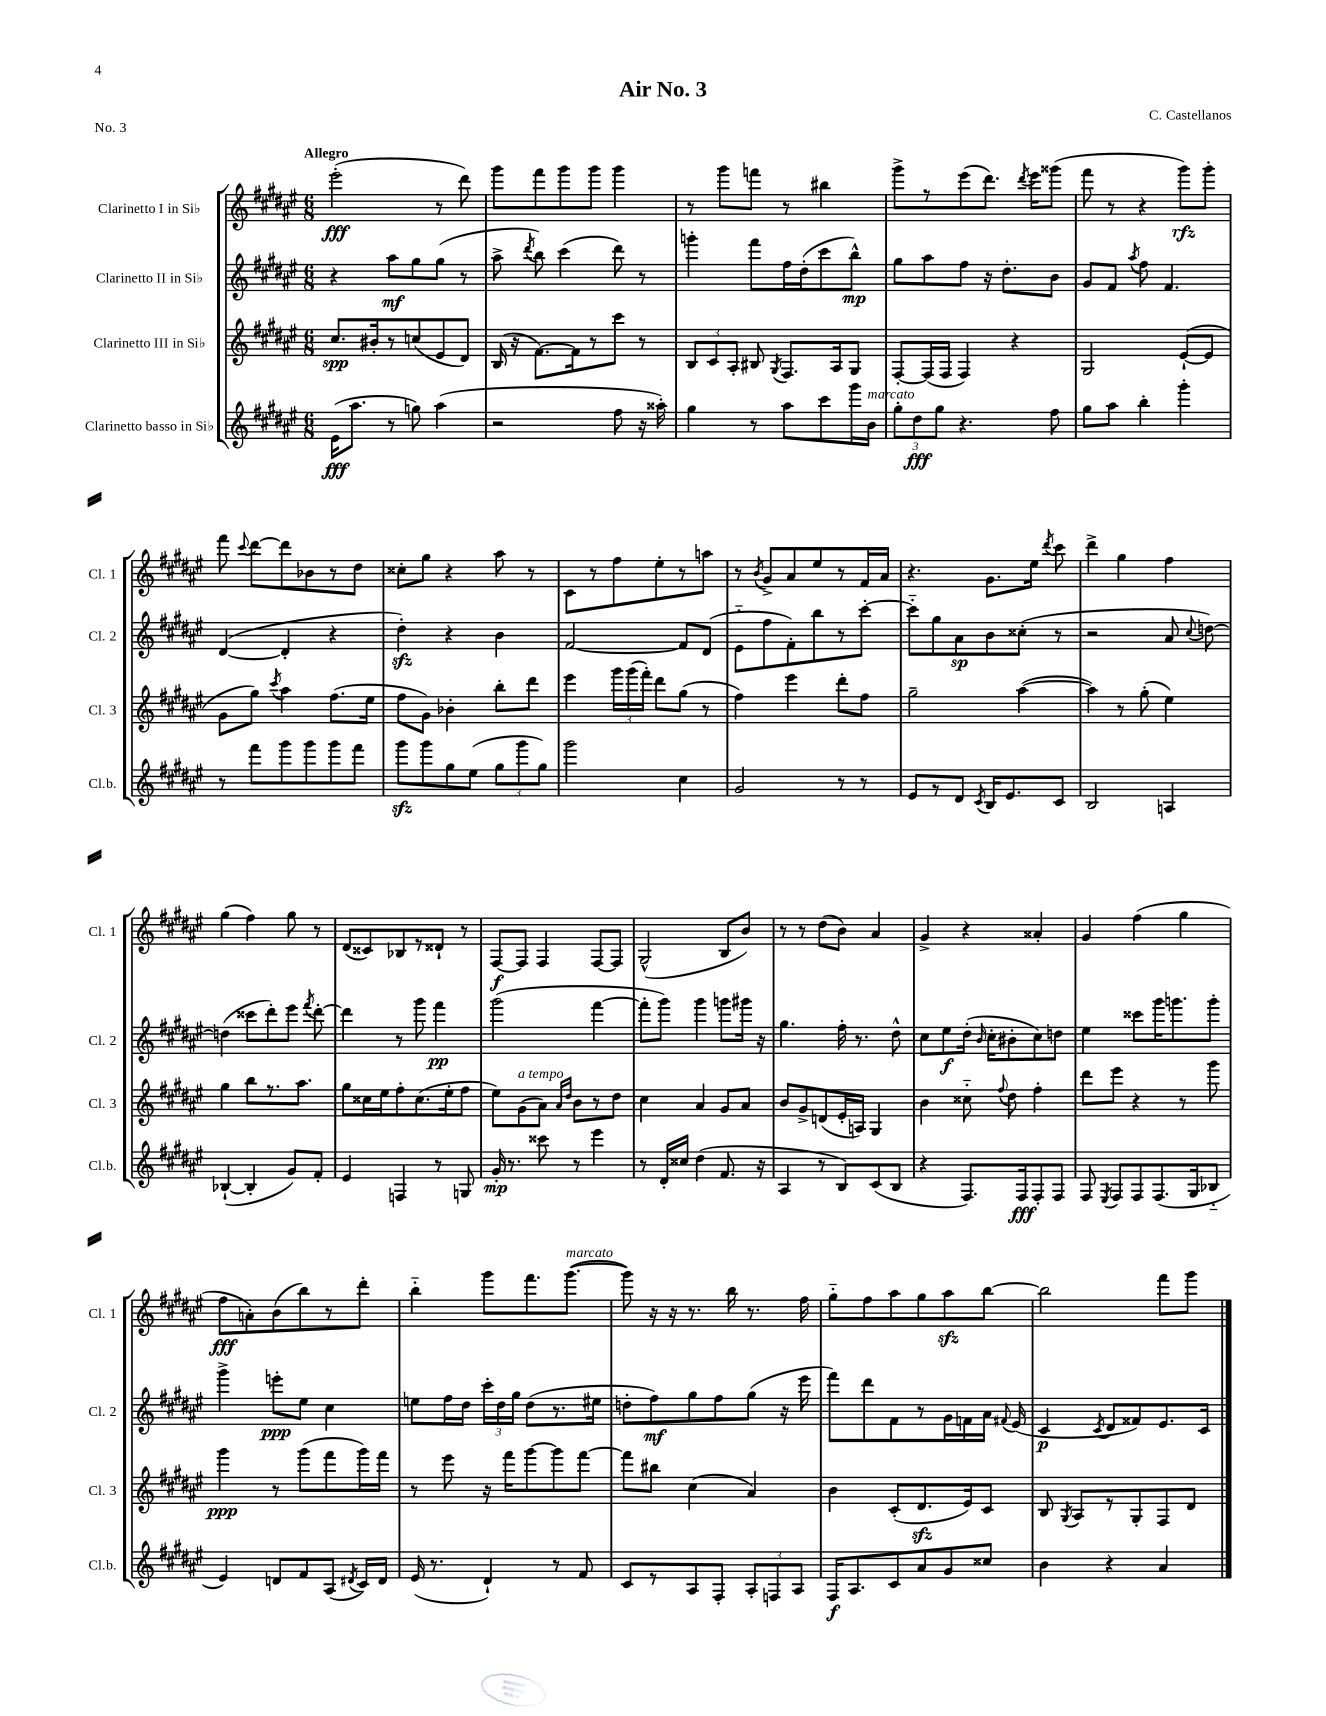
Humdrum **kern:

**kern	**dynam	**kern	**dynam	**kern	**dynam	**kern	**dynam
*part4	*part4	*part3	*part3	*part2	*part2	*part1	*part1
*staff4	*staff4	*staff3	*staff3	*staff2	*staff2	*staff1	*staff1
*I"Clarinetto basso in Si♭	*	*I"Clarinetto III in Si♭	*	*I"Clarinetto II in Si♭	*	*I"Clarinetto I in Si♭	*
*I'Cl.b.	*	*I'Cl. 3	*	*I'Cl. 2	*	*I'Cl. 1	*
*clefG2	*	*clefG2	*	*clefG2	*	*clefG2	*
*k[f#c#g#d#a#e#]	*	*k[f#c#g#d#a#e#]	*	*k[f#c#g#d#a#e#]	*	*k[f#c#g#d#a#e#]	*
*M6/8	*	*M6/8	*	*M6/8	*	*M6/8	*
=1	=1	=1	=1	=1	=1	=1	=1
!	!	!	!	!	!	!LO:TX:a:B:t=Allegro	!
(16e#\KL	fff	8.cc#/L	spp	4r	.	(2eee#'\	fff
8.aa#\J	.	.	.	.	.	.	.
.	.	16b#X'/k	.	.	.	.	.
8r	.	8r	.	8aa#\L	mf	.	.
8ggn\)	.	(8ccn/	.	8gg#\	.	.	.
(4aa#\	.	8e#/	.	(8gg#\J	.	8r	.
.	.	8d#/J)	.	8r	.	8ddd#\)	.
=2	=2	=2	=2	=2	=2	=2	=2
2r	.	(16B/	.	8aa#^\	.	8ggg#\L	.
.	.	16r	.	.	.	.	.
.	.	.	.	8qddd#/	.	.	.
.	.	[8.f#\L)	.	8bb\)	.	8fff#\	.
.	.	.	.	(4ccc#\	.	8ggg#\	.
.	.	16f#\k]	.	.	.	.	.
.	.	8r	.	.	.	8ggg#\J	.
8ff#\	.	8ccc#\J	.	8ddd#\)	.	4ggg#\	.
16r	.	8r	.	8r	.	.	.
16aa##X'\)	.	.	.	.	.	.	.
=3	=3	=3	=3	=3	=3	=3	=3
4gg#\	.	12B/L	.	4gggn'\	.	8r	.
.	.	12c#/	.	.	.	.	.
.	.	.	.	.	.	8ggg#\L	.
.	.	12A#'/J	.	.	.	.	.
8r	.	8B#X/	.	8fff#\L	.	8fffn\J	.
.	.	8qG#/	.	.	.	.	.
8aa#\L	.	8.F#/L	.	16ff#\L	.	8r	.
.	.	.	.	(16dd#'\J	.	.	.
8ccc#\	.	.	.	8ccc#\	.	4bb#X\	.
.	.	16A#/k	.	.	.	.	.
16ggg#\L	.	8G#/J	.	8bb^^\J)	mp	.	.
!LO:TX:a:i:t=marcato	!	!	!	!	!	!	!
16b\JJ	.	.	.	.	.	.	.
=4	=4	=4	=4	=4	=4	=4	=4
12gg#'\L	.	[8F#'/L	.	8gg#\L	.	8ggg#^\L	.
12dd#\	fff	.	.	.	.	.	.
.	.	(16F#/L]	.	8aa#\	.	8r	.
12gg#\J	.	.	.	.	.	.	.
.	.	16F#/JJ	.	.	.	.	.
4.r	.	4F#/)	.	8ff#\J	.	(8eee#\	.
.	.	.	.	16r	.	8.ddd#\J)	.
.	.	.	.	8.dd#'\L	.	.	.
.	.	4r	.	.	.	.	.
.	.	.	.	.	.	8qddd#/	.
.	.	.	.	.	.	16eee#\KL	.
8ff#\	.	.	.	8b\J	.	(8ggg##X\J	.
=5	=5	=5	=5	=5	=5	=5	=5
8gg#\L	.	2G#/	.	8g#/L	.	8fff#\	.
8aa#\J	.	.	.	8f#/J	.	8r	.
.	.	.	.	8qaa#/	.	.	.
4bb'\	.	.	.	8ff#\	.	4r	.
.	.	.	.	4.f#/	.	.	.
4ggg#'\	.	([8e#`/L	.	.	.	8ggg#\L)	rfz
.	.	8e#/J]	.	.	.	8ggg#'\J	.
!!LO:LB:g=z
=6	=6	=6	=6	=6	=6	=6	=6
8r	.	8g#\L	.	([4d#/	.	8fff#\	.
.	.	.	.	.	.	8qqccc#/	.
8fff#\L	.	8gg#\J)	.	.	.	[8ddd#\L	.
.	.	8qccc#/	.	.	.	.	.
8ggg#\	.	4aa#\	.	4d#'/]	.	8ddd#\]	.
8ggg#\	.	.	.	.	.	8b-X\	.
8ggg#\	.	(8.ff#\L	.	4r	.	8r	.
8fff#\J	.	.	.	.	.	8dd#\J	.
.	.	16ee#\Jk	.	.	.	.	.
=7	=7	=7	=7	=7	=7	=7	=7
8ggg#zz\L	.	8ff#\L	.	4dd#zz'\)	.	8cc##X'\L	.
8ggg#\	.	8g#\J)	.	.	.	8gg#\J	.
8gg#\	.	4b-X'\	.	4r	.	4r	.
(8ee#\J	.	.	.	.	.	.	.
12gg#\L	.	8bb'\L	.	4b\	.	8aa#\	.
12ggg#\	.	.	.	.	.	.	.
.	.	8ddd#\J	.	.	.	8r	.
12gg#\J)	.	.	.	.	.	.	.
=8	=8	=8	=8	=8	=8	=8	=8
2ggg#\	.	4eee#\	.	[2f#/	.	8c#\L	.
.	.	.	.	.	.	8r	.
.	.	24ggg#\LL	.	.	.	8ff#\	.
.	.	(24ggg#\	.	.	.	.	.
.	.	24fff#'\JJ)	.	.	.	.	.
.	.	8ddd#\L	.	.	.	8ee#'\	.
4cc#\	.	(8gg#\J	.	8f#/L]	.	8r	.
.	.	8r	.	(8d#/J	.	8aan\J	.
=9	=9	=9	=9	=9	=9	=9	=9
2g#/	.	4ff#\)	.	8e#\L	.	8r	.
.	.	.	.	.	.	8qb/	.
.	.	.	.	8ff#\	.	8g#^/L	.
.	.	4eee#\	.	8f#'\)	.	8a#/	.
.	.	.	.	8bb\	.	8ee#/	.
8r	.	8ddd#'\L	.	8r	.	8r	.
8r	.	8ff#\J	.	[8ccc#'\J	.	16f#/L	.
.	.	.	.	.	.	16a#/JJ	.
=10	=10	=10	=10	=10	=10	=10	=10
8e#/L	.	2gg#~\	.	8ccc#\L]	.	4.r	.
8r	.	.	.	8gg#\	.	.	.
8d#/J	.	.	.	8a#\	sp	.	.
8qc#/	.	.	.	.	.	.	.
16B/KL	.	.	.	8b\	.	8.g#\L	.
8.e#/	.	.	.	.	.	.	.
.	.	([4aa#\	.	(8cc##X'\J	.	.	.
.	.	.	.	.	.	16ee#\Jk	.
.	.	.	.	.	.	8qddd#/	.
8c#/J	.	.	.	8r	.	8ccc#\	.
=11	=11	=11	=11	=11	=11	=11	=11
2B/	.	4aa#\])	.	2r	.	4ddd#^\	.
.	.	8r	.	.	.	4gg#\	.
.	.	(8gg#'\	.	.	.	.	.
4An/	.	4ee#\)	.	8a#/	.	4ff#\	.
.	.	.	.	8qqcc#/	.	.	.
.	.	.	.	[8ddn\)	.	.	.
!!LO:LB:g=z
=12	=12	=12	=12	=12	=12	=12	=12
([4B-X`/	.	4gg#\	.	(4ddn\]	.	(4gg#\	.
4B-'/]	.	8bb\L	.	8ccc##X\L	.	4ff#\)	.
.	.	8.r	.	8ddd#'\)	.	.	.
8g#/L)	.	.	.	8eee#\J	.	8gg#\	.
.	.	8.aa#\J	.	.	.	.	.
.	.	.	.	8qfff#/	.	.	.
8f#'/J	.	.	.	[8ddd#'\	.	8r	.
=13	=13	=13	=13	=13	=13	=13	=13
4e#/	.	8gg#\L	.	4ddd#\]	.	(8d#/L	.
.	.	16cc##X\L	.	.	.	8c##X/)	.
.	.	16ee#\J	.	.	.	.	.
4Fn/	.	8ff#'\	.	8r	.	8B-X/	.
.	.	(8.cc##\	.	8ggg#\	.	8r	.
8r	.	.	.	4fff#\	pp	8d##X`/J	.
.	.	16ee#'\k	.	.	.	.	.
8Gn/	.	8ff#\J	.	.	.	8r	.
=14	=14	=14	=14	=14	=14	=14	=14
16g#'/	mp	8ee#\L)	.	(2ggg#\	.	[8F#/L	f
8.r	.	.	.	.	.	.	.
!	!	!LO:TX:a:i:t=a tempo	!	!	!	!	!
.	.	(8g#\	.	.	.	8F#/J]	.
8ccc##X\	.	8a#\J)	.	.	.	4F#/	.
.	.	16qqa#/LL	.	.	.	.	.
.	.	16qqdd#/JJ	.	.	.	.	.
8r	.	8b\L	.	.	.	.	.
4eee#\	.	8r	.	[4fff#\	.	[8F#/L	.
.	.	8dd#\J	.	.	.	8F#/J]	.
=15	=15	=15	=15	=15	=15	=15	=15
8r	.	4cc#\	.	8fff#'\L]	.	(2G#^^/	.
16d#'/LL	.	.	.	8ggg#\J)	.	.	.
16cc##X/JJ	.	.	.	.	.	.	.
(4dd#\	.	4a#/	.	4ggg#\	.	.	.
8.f#/	.	8g#/L	.	8gggn\L	.	8B/L	.
.	.	8a#/J	.	16ggg#X\Jk	.	8b/J)	.
16r	.	.	.	16r	.	.	.
=16	=16	=16	=16	=16	=16	=16	=16
4A#/	.	8b/L	.	4.gg#\	.	8r	.
.	.	8g#^/	.	.	.	8r	.
8r	.	(8dn/	.	.	.	(8dd#\L	.
8B/L)	.	16e#'/L	.	16ff#'\	.	8b\J)	.
.	.	16An/JJ)	.	8.r	.	.	.
(8c#/	.	4G#/	.	.	.	4a#/	.
8B/J	.	.	.	8dd#^^\	.	.	.
=17	=17	=17	=17	=17	=17	=17	=17
4r	.	4b\	.	8cc#\L	.	4g#^/	.
.	.	.	.	8ee#\	f	.	.
8.F#/L)	.	8cc##X\	.	(16dd#'\Jk	.	4r	.
.	.	.	.	16qqb/	.	.	.
.	.	.	.	16cc#'\KL	.	.	.
.	.	8qqff#/	.	.	.	.	.
.	.	8dd#\	.	8b#X'\	.	.	.
16F#/k	fff	.	.	.	.	.	.
8F#'/	.	4ff#'\	.	8cc#\)	.	4a##X'/	.
8F#/J	.	.	.	8ddn\J	.	.	.
=18	=18	=18	=18	=18	=18	=18	=18
8F#/	.	8ddd#\L	.	4ee#\	.	4g#/	.
8qE#/	.	.	.	.	.	.	.
8F#/L	.	8eee#\J	.	.	.	.	.
8F#/	.	4r	.	8ccc##X\L	.	(4ff#\	.
(8.F#/	.	.	.	16ggg#\K	.	.	.
.	.	.	.	8.gggn\	.	.	.
.	.	8r	.	.	.	4gg#\	.
16G#/k	.	.	.	.	.	.	.
8B-X/J	.	8ggg#\	.	8ggg'\J	.	.	.
!!LO:LB:g=z
=19	=19	=19	=19	=19	=19	=19	=19
4e#/)	.	4ggg#\	ppp	4ggg#^\	.	8ff#\L	fff
.	.	.	.	.	.	8an'\)	.
8dn/L	.	8r	.	8eeen'\L	ppp	(8b\	.
8f#/	.	(8ggg#\L	.	8ee#\J	.	8bb\)	.
(8A#/J	.	8fff#\	.	4cc#\	.	8r	.
8qd#X/	.	.	.	.	.	.	.
16c#/LL)	.	16ggg#\L)	.	.	.	8ddd#'\J	.
16d#/JJ	.	16fff#\JJ	.	.	.	.	.
=20	=20	=20	=20	=20	=20	=20	=20
(16e#/	.	8r	.	8een\L	.	4bb\	.
8.r	.	.	.	.	.	.	.
.	.	8eee#\	.	16ff#\L	.	.	.
.	.	.	.	16dd#\JJ	.	.	.
4d#`/)	.	16r	.	24ccc#'\LL	.	8ggg#\L	.
.	.	.	.	24dd#\	.	.	.
.	.	16fff#\KL	.	.	.	.	.
.	.	.	.	24gg#\JJ	.	.	.
.	.	[8ggg#\	.	(8dd#\L	.	8.fff#\	.
8r	.	8ggg#\]	.	8.r	.	.	.
!	!	!	!	!	!	!LO:TX:a:i:t=marcato	!
.	.	.	.	.	.	([8.ggg#\J	.
8f#/	.	[8fff#\J	.	.	.	.	.
.	.	.	.	16ee#X\Jk	.	.	.
=21	=21	=21	=21	=21	=21	=21	=21
8c#/L	.	8fff#\L]	.	8ddn'\L	.	8ggg#\])	.
8r	.	8bb#X\J	.	8ff#\)	mf	16r	.
.	.	.	.	.	.	16r	.
8A#/	.	(4cc#\	.	8gg#\	.	8.r	.
8F#'/J	.	.	.	8ff#\	.	.	.
.	.	.	.	.	.	16bb\	.
12A#'/L	.	4a#/)	.	(8gg#\J	.	8.r	.
12Fn/	.	.	.	.	.	.	.
.	.	.	.	16r	.	.	.
12A#/J	.	.	.	.	.	.	.
.	.	.	.	16eee#\	.	16ff#\	.
=22	=22	=22	=22	=22	=22	=22	=22
16F#/KL	f	4b\	.	8fff#\L)	.	8gg#\L	.
8.A#/	.	.	.	.	.	.	.
.	.	.	.	8ddd#\	.	8ff#\	.
8c#/	.	(8c#'/L	.	8f#\	.	8aa#\	.
8a#/	.	8.d#zz/	.	8r	.	8gg#\	.
8g#/	.	.	.	16g#\L	.	8aa#zz\	.
.	.	16e#/k)	.	16fn\	.	.	.
8cc##X/J	.	8c#/J	.	16a#\JJ	.	[8bb\J	.
.	.	.	.	8qqf#X/	.	.	.
.	.	.	.	(16e#/	.	.	.
=23	=23	=23	=23	=23	=23	=23	=23
4b\	.	8B/	.	4c#/	p	2bb\]	.
.	.	8qG#/	.	.	.	.	.
.	.	8A#/L	.	.	.	.	.
.	.	.	.	8qc#/	.	.	.
4r	.	8r	.	8d#/L	.	.	.
.	.	8G#'/	.	8f##X/)	.	.	.
4a#/	.	8F#/	.	8.e#/	.	8fff#\L	.
.	.	8d#/J	.	.	.	8ggg#\J	.
.	.	.	.	16c#/Jk	.	.	.
==	==	==	==	==	==	==	==
*-	*-	*-	*-	*-	*-	*-	*-
